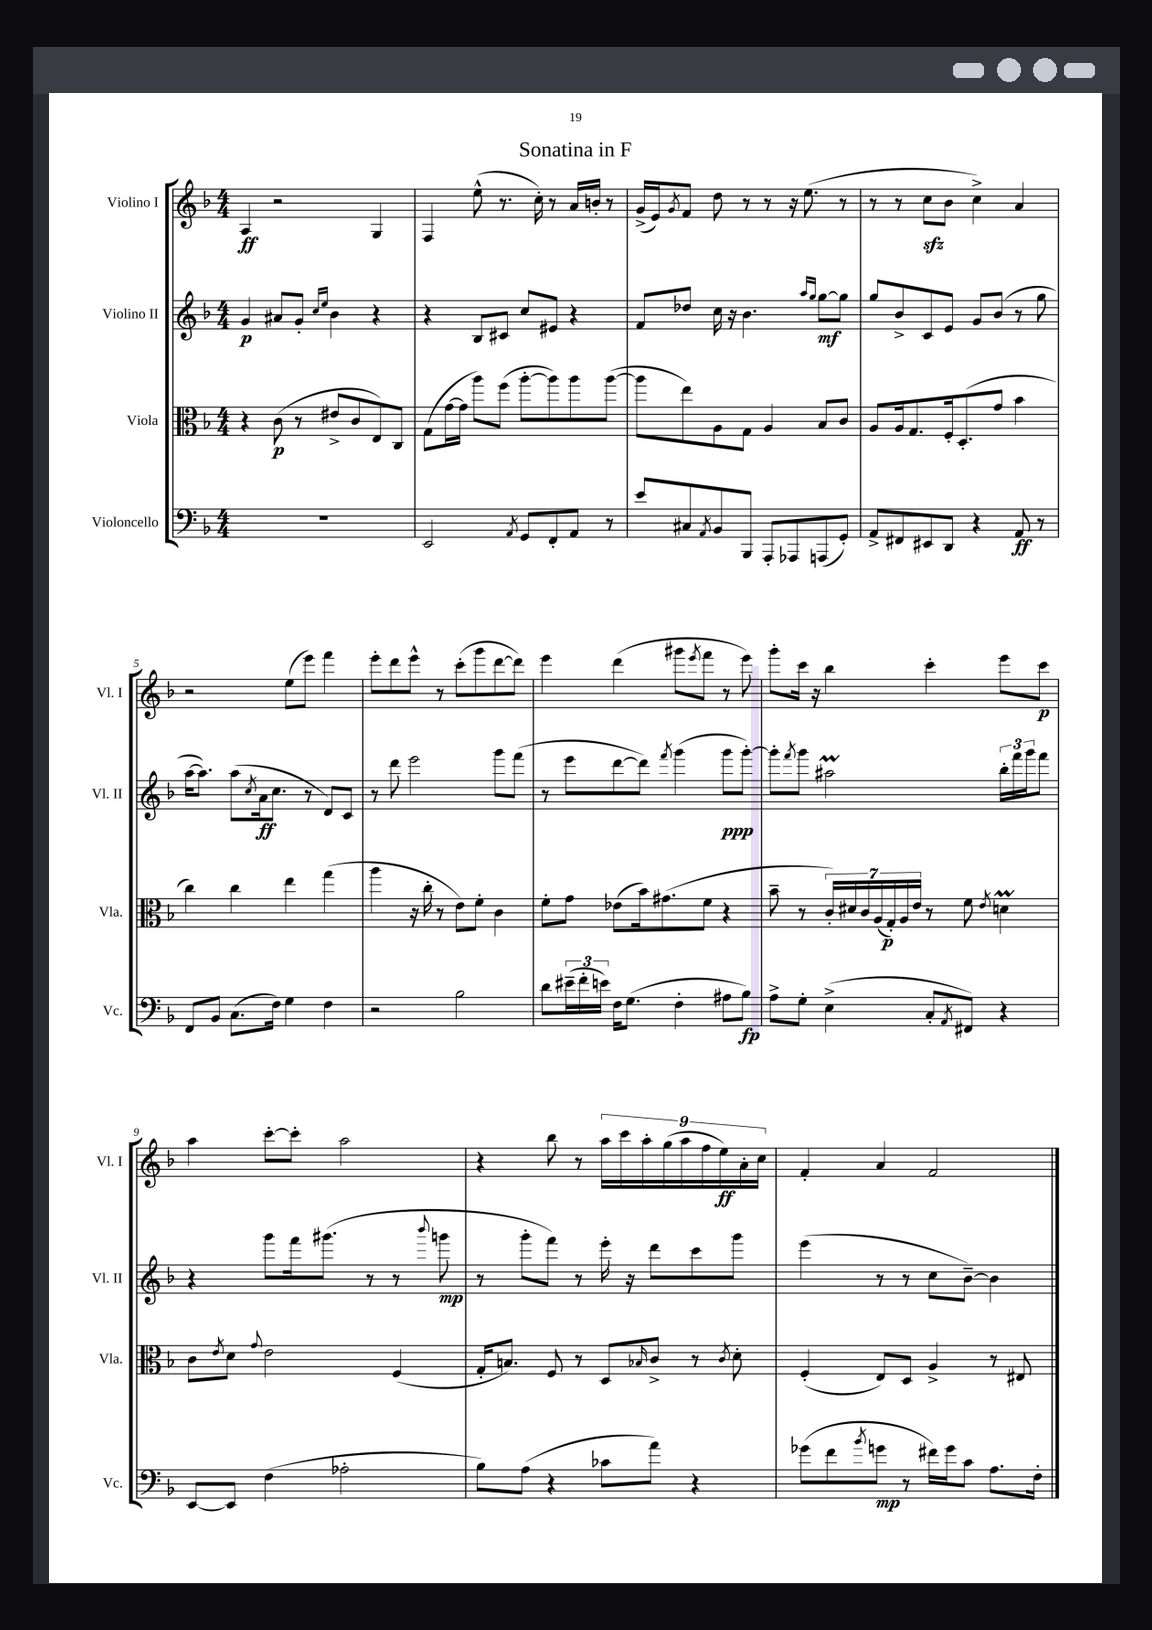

**kern	**kern	**kern	**kern
*staff4	*staff3	*staff2	*staff1
*clefF4	*clefC3	*clefG2	*clefG2
*k[b-]	*k[b-]	*k[b-]	*k[b-]
*M4/4	*M4/4	*M4/4	*M4/4
1r	4r	4g/	4A/
.	(8c\	8a#/L	2r
.	8r	8g'/J	.
.	.	16qqcc/LL	.
.	.	16qqee/JJ	.
.	8e#^/L	4b-\	.
.	8c/	.	.
.	8E/)	4r	4G/
.	8C/J	.	.
=	=	=	=
2EE/	(8G\L	4r	4F/
.	[16g\L	.	.
.	16g\]JJ	.	.
.	8aa\L)	8B-/L	(8ee^^\
.	(8ff\J	8c#/J	8.r
8qAA/	.	.	.
8GG/L	[8aa'\L	8cc/L	.
.	.	.	16cc'\)
8FF'/	8aa\])	8e#/J	8r
8AA/J	8aa\	4r	16a/LL
.	.	.	16b'/JJ
8r	([8aa\J	.	8r
=	=	=	=
8e/L	8aa\]L	8f/L	(16g^/LL
.	.	.	16e/J)
.	.	.	8qg/
8C#/	8ee\)	8dd-/J	8f/J
8qAA/	.	.	.
8BB-/	8A\	16cc\	8dd\
.	.	16r	.
8BBB-/J	8G\J	4.b-\	8r
8AAA'/L	4A/	.	8r
8AAA-/	.	.	16r
.	.	.	(8.ee\
.	.	16qqaa/LL	.
.	.	16qqgg/JJ	.
(8AAA/	8B-/L	[8gg\L	.
8GG'/J)	8c/J	8gg\]J	8r
=	=	=	=
8AA^/L	8A/L	8gg/L	8r
8FF#/	16A/k	8b-^/	8r
.	8.G/	.	.
8EE#/	.	8c/	8cc\L
8DD/J	16F'/k	8e/J	8b-\J
.	(8.D'/	.	.
4r	.	8g/L	4cc^\)
.	8g/J	(8b-/J	.
8AA/	4b-\	8r	4a/
8r	.	8gg\	.
=	=	=	=
8FF/L	4cc\)	[16aa\LK	2r
.	.	8.aa\]J)	.
8BB-/J	.	.	.
(8.C\L	4cc\	(8aa\L	.
.	.	8qcc/	.
.	.	16a\k	.
16F\Jk)	.	8.cc\J	.
4G\	4ee\	.	(8ee\L
.	.	8r	8eee\J)
4F\	(4gg\	8d/L)	4fff\
.	.	8c/J	.
=	=	=	=
2r	4aa\	8r	8eee'\L
.	.	8ddd\	8ddd\
.	16r	2eee\	8eee^^\J
.	16cc'\	.	.
.	8r	.	8r
2B-\	8e\L)	.	(8ccc'\L
.	8f'\J	.	8ggg\
.	4c\	8ggg\L	[8ddd\
.	.	(8fff\J	8ddd\]J)
=	=	=	=
8d\L	8f'\L	8r	4eee\
(24e#~\L	8g\J	8eee\L	.
24f'\	.	.	.
24e\JJ)	.	.	.
16F\LK	(8e-\L	[8ddd\	(4ddd\
(8.G\J	.	.	.
.	16b-\k)	8ddd\]J)	.
.	(8.g#\	.	.
.	.	8qfff/	.
4F'\	.	(4ggg\	8ggg#\L
.	.	.	8qeee/
.	8f\J	.	8fff\J
8A#\L	4r	8ggg\L	8r
8B-\J)	.	[8ggg'\J)	8eee\)
=	=	=	=
8A^\L	8b-~\	8ggg'\]L	8ggg'\L
.	.	8qfff/	.
8G'\J	8r	8ggg\J	16ccc\Jk
.	.	.	16r
(4E^\	28c'/LL)	2aa#\	4bb-\
.	28d#/	.	.
.	28c/	.	.
.	(28A/	.	.
.	28G'/)	.	.
.	28A/	.	.
.	28e/JJ	.	.
8C'/L	8r	.	4ccc'\
8qAA/	.	.	.
8FF#/J)	8f\	.	.
.	8qe/	.	.
4r	4d\	24bb-'\LL	8eee\L
.	.	24fff\	.
.	.	24ggg\J	.
.	.	8fff\J	8ccc\J
=	=	=	=
[8EE/L	8c\L	4r	4aa\
.	8qe/	.	.
8EE/]J	8d\J	.	.
.	8qqg/	.	.
(4F\	2e\	8ggg\L	[8ccc'\L
.	.	16fff\k	8ccc'\]J
.	.	(8.ggg#\J	.
2A-'\	.	.	2aa\
.	.	8r	.
.	(4F/	8r	.
.	.	8qqbbb-/	.
.	.	8ggg\	.
=	=	=	=
8B-\L)	16G'/LK	8r	4r
.	8.B/J)	.	.
(8A\J	.	8ggg'\L	.
4r	8F/	8fff\J)	8bb-\
.	8r	8r	8r
8c-\L	8D/L	16eee'\	18aa\LL
.	.	.	18ccc\
.	.	16r	.
.	.	.	18aa'\
.	16qqB-/	.	.
8a\J)	8c^/J	8ddd\L	.
.	.	.	(18gg\
.	.	.	18aa\
4r	8r	8ccc\	.
.	.	.	18ff\
.	.	.	18ee\)
.	8qc/	.	.
.	8d'\	8ggg\J	.
.	.	.	18a'\
.	.	.	18cc\JJ
=	=	=	=
(8g-\L	(4F'/	(4eee\	4f'/
8f\	.	.	.
8qb-/	.	.	.
8g\J	8E/L)	8r	4a/
8r	8D/J	8r	.
16f#\LL)	4A^/	8cc\L	2f/
16g\J	.	.	.
8c\J	.	[8b-~\J)	.
8.A\L	8r	4b-\]	.
.	8E#/	.	.
16F'\Jk	.	.	.
==	==	==	==
*-	*-	*-	*-
